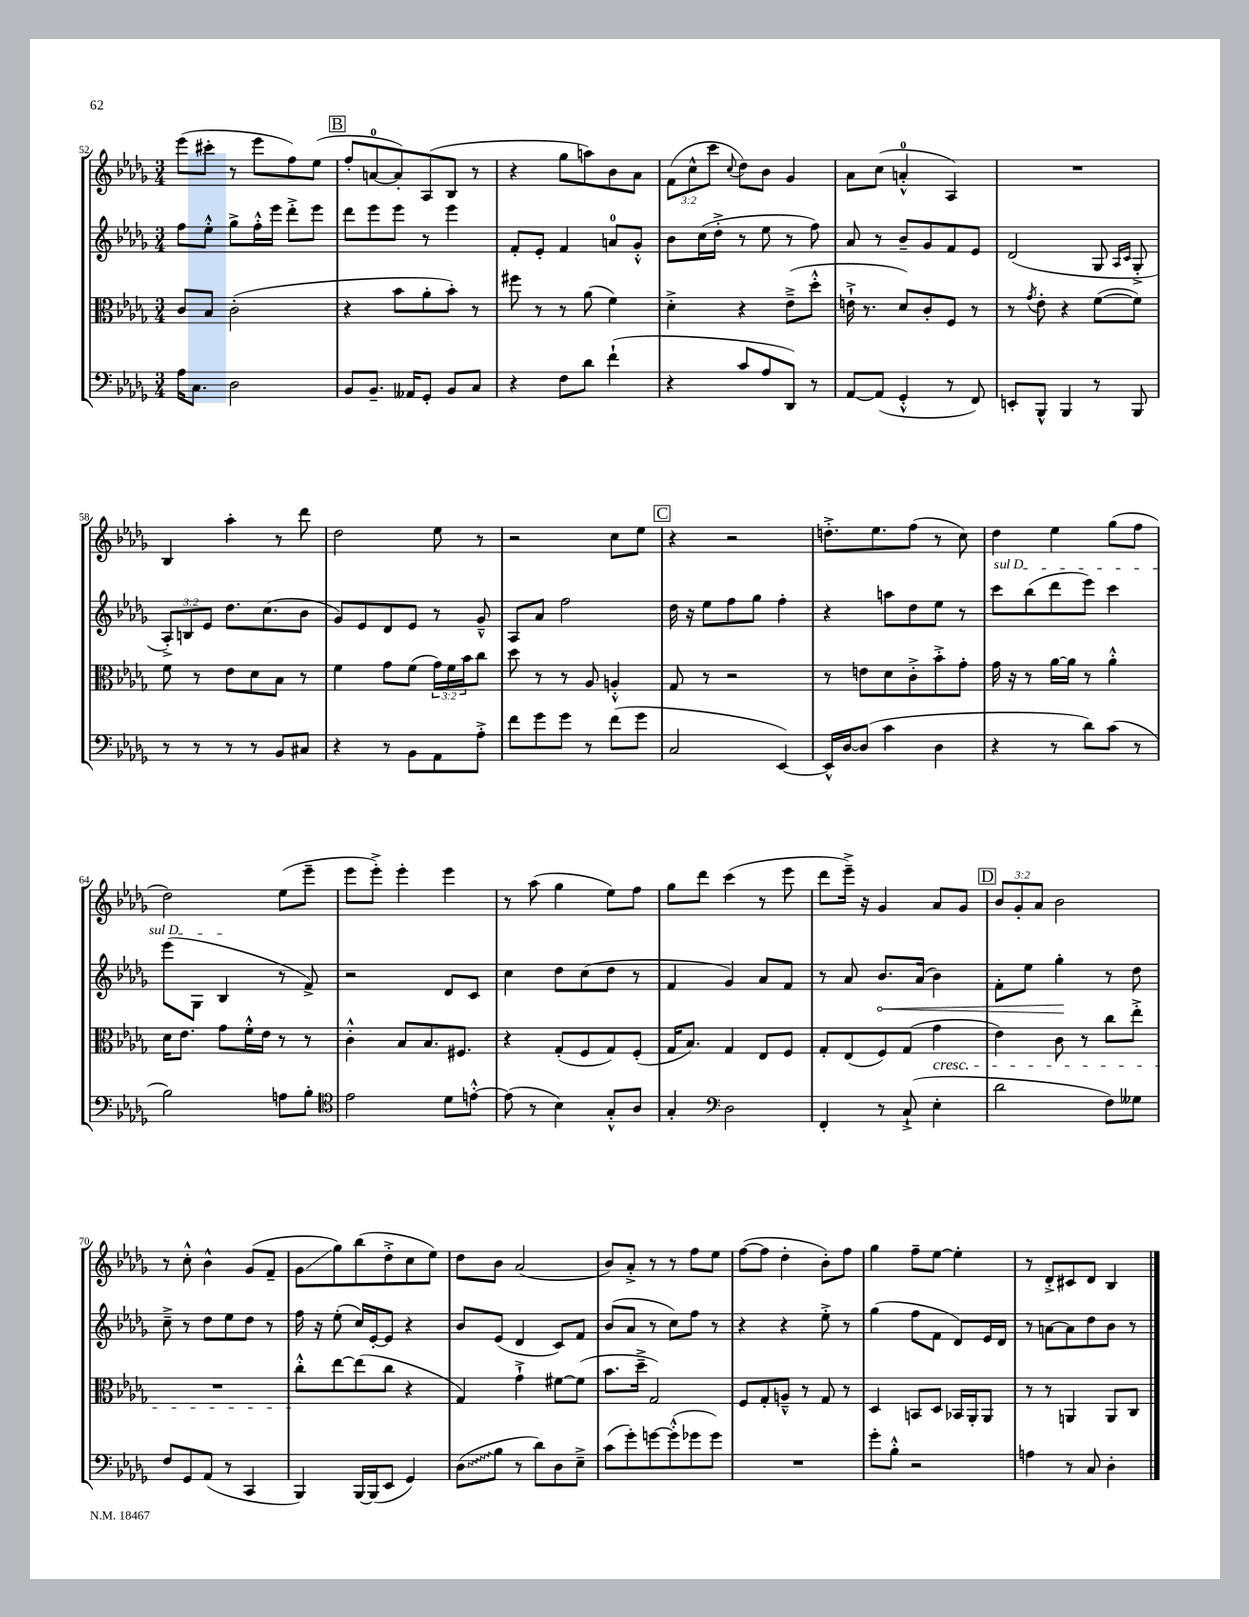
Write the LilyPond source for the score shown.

<<
\new StaffGroup <<
\new Staff = "s0" {
    \clef treble \key des \major \numericTimeSignature \time 3/4 \override Staff.TupletNumber.text = #tuplet-number::calc-fraction-text
    ees'''8( cis'''8-. r8 ees'''8 f''8) ees''8( |
    \mark \markup { \box "B" } f''8-. a'8-0~ a'8-.) aes8( bes8 r8 |
    r4 ges''8 a''8) bes'8 aes'8 |
    \tuplet 3/2 { f'8( c''8-^ c'''8 } \appoggiatura { c''8 } des''8) bes'8 ges'4 |
    aes'8 c''8( a'4-0-.-^ aes4) |
    R2. |
    bes4 aes''4-. r8 des'''8 |
    des''2 ees''8 r8 |
    r2 c''8 ees''8 |
    \mark \markup { \box "C" } r4 r2 |
    d''8.-.-> ees''8. f''8( r8 c''8) |
    des''4 ees''4 ges''8( f''8 |
    des''2) ees''8( ees'''8-- |
    ees'''8 ees'''8-.->) ees'''4-. ees'''4 |
    r8 aes''8( ges''4 ees''8) f''8 |
    ges''8 des'''8 c'''4( r8 ees'''8 |
    des'''8 ees'''16--->) r16 ges'4 aes'8 ges'8 |
    \mark \markup { \box "D" } \tuplet 3/2 { bes'8 ges'8-. aes'8 } bes'2 |
    r8 c''8-.-^ bes'4-^ ges'8( f'8-- |
    ges'8\glissando ges''8) bes''8( des''8-.-> c''8 ees''8) |
    des''8 bes'8 aes'2( |
    bes'8) aes'8-.-> r8 r8 f''8 ees''8 |
    f''8~( f''8 des''4-. bes'8-.) f''8 |
    ges''4 f''8-- ees''8~ ees''4-. |
    r8 des'8-.-> cis'8 des'8 bes4 \bar "|." |
}
\new Staff = "s1" {
    \clef treble \key des \major \numericTimeSignature \time 3/4 \override Staff.TupletNumber.text = #tuplet-number::calc-fraction-text
    f''8 ees''8-.-^ ges''8-> f''16-.-^ ees'''16 des'''8-.-> ees'''8 |
    \mark \markup { \box "B" } des'''8 ees'''8 ees'''8 r8 ees'''4 |
    f'8-. ees'8-. f'4 a'8-0 ges'8-.-^ |
    bes'8 c''16( des''16-.-> r8 ees''8 r8 f''8) |
    aes'8 r8 bes'8-- ges'8 f'8 ees'8 |
    des'2( ges8 \grace { aes16 c'16 } ges8-.-> |
    \tuplet 3/2 { aes8-.->) b8 ees'8 } des''8. c''8.( bes'8 |
    ges'8) ees'8 des'8 ees'8 r8 ges'8---^ |
    aes8 aes'8 f''2 |
    \mark \markup { \box "C" } des''16 r16 ees''8 f''8 ges''8 f''4-. |
    r4 a''8 des''8 ees''8 r8 |
    \once \override TextSpanner.bound-details.left.text = \markup { \italic "sul D" } c'''8\startTextSpan bes''8( des'''8 ees'''8) c'''4 |
    ees'''8( ges8 bes4\stopTextSpan r8 f'8->) |
    r2 des'8 c'8 |
    c''4 des''8 c''8( des''8 r8 |
    f'4 ges'4) aes'8 f'8 |
    r8 aes'8 \once \override Hairpin.circled-tip = ##t bes'8.\< aes'16( bes'4) |
    \mark \markup { \box "D" } f'8-. ees''8 ges''4-.\! r8 des''8 |
    c''8---> r8 des''8 ees''8 des''8 r8 |
    f''16 r16 ees''8-.( c''16) ees'16~-. ees'8 r4 |
    bes'8 ees'8( des'4 c'8) f'8 |
    bes'8( aes'8 r8 c''8) f''8 r8 |
    r4 r4 ees''8-.-> r8 |
    ges''4( f''8 f'8 des'8) ees'16 des'16 |
    r8 a'8~ a'8 des''8 bes'8 r8 \bar "|." |
}
\new Staff = "s2" {
    \clef alto \key des \major \numericTimeSignature \time 3/4 \override Staff.TupletNumber.text = #tuplet-number::calc-fraction-text
    c'8 bes8 c'2-.( |
    \mark \markup { \box "B" } r4 bes'8 aes'8-. bes'8-.) r8 |
    fis''8 r8 r8 aes'8( f'4) |
    des'4-.-> r4 ees'8--->( des''8-.-^ |
    e'16-!-> r8. des'8) c'8-. f8 r8 |
    r8 \acciaccatura { ges'8 } ees'8-. r4 f'8~( f'8) |
    f'8 r8 ees'8 des'8 bes8 r8 |
    f'4 ges'8 f'8( \tuplet 3/2 { ges'16) f'16 bes'16 } c''8 |
    des''8 r8 r8 aes8 a4-.-^ |
    \mark \markup { \box "C" } ges8 r8 r2 |
    r8 e'8 des'8 c'8-.-> bes'8-.-> ges'8-. |
    ges'16 r16 r8 aes'16~ aes'16 r8 aes'4-.-^ |
    des'16 ees'8. ges'8 f'16-.-^ ees'16 r8 r8 |
    c'4-.-^ bes8 bes8. fis8. |
    r4 ges8-.( f8 ges8) f8-.( |
    ges16 bes8.) ges4 ees8 f8 |
    ges8-. ees8( f8) ges8( ges'4\cresc |
    \mark \markup { \box "D" } ees'4) c'8 r8 c''8 ees''8-.-> |
    R2. |
    c''8-.-^\! ees''8~ ees''8( c''8 r4 |
    ges4) ges'4-!-> fis'8~ fis'8( |
    bes'8. des''16---> ges2) |
    f8 ges8-. a8---^ r8 ges8 r8 |
    des4 b,8 des8 bes,16 aes,16-. aes,8 |
    r8 r8 a,4 a,8 c8 \bar "|." |
}
\new Staff = "s3" {
    \clef bass \key des \major \numericTimeSignature \time 3/4
    aes16 c8. des2 |
    \mark \markup { \box "B" } bes,8 bes,8.-- aeses,16 ges,8-. bes,8 c8 |
    r4 f8 des'8 f'4-!( |
    r4 c'8 aes8 des,8) r8 |
    aes,8~ aes,8( ges,4-.-^ r8 f,8) |
    e,8-. bes,,8-^ bes,,4 r8 bes,,8 |
    r8 r8 r8 r8 bes,8 cis8 |
    r4 r8 bes,8 aes,8 aes8-.-> |
    f'8 ges'8 ges'8 r8 f'8( ges'8 |
    \mark \markup { \box "C" } c2 ees,4~) |
    ees,16-^ des16~ des8( c'4 des4 |
    r4 r8 des'8) c'8( r8 |
    bes2) a8 bes8-. |
    \clef tenor ees'2 des'8 e'8~-.-^ |
    e'8( r8 bes4) ges8-.-^ aes8 |
    ges4-. \clef bass des2 |
    f,4-. r8 c8-!->( ees4-. |
    \mark \markup { \box "D" } des'2 f8) geses8 |
    f8 ges,8 aes,8( r8 c,4 |
    bes,,4) bes,,16~ bes,,16( ees,8 ges,4) |
    \once \override Glissando.style = #'zigzag des8\glissando( bes8 r8 des'8) des8 ees8---> |
    c'8( ges'8-.) g'8~ g'8-.-^( ges'8 ges'8) |
    R2. |
    ges'8-. bes8-.-^ r2 |
    a4 r8 c8 des4-. \bar "|." |
}
>>
>>
\layout { \context { \Score currentBarNumber = #52 } }
